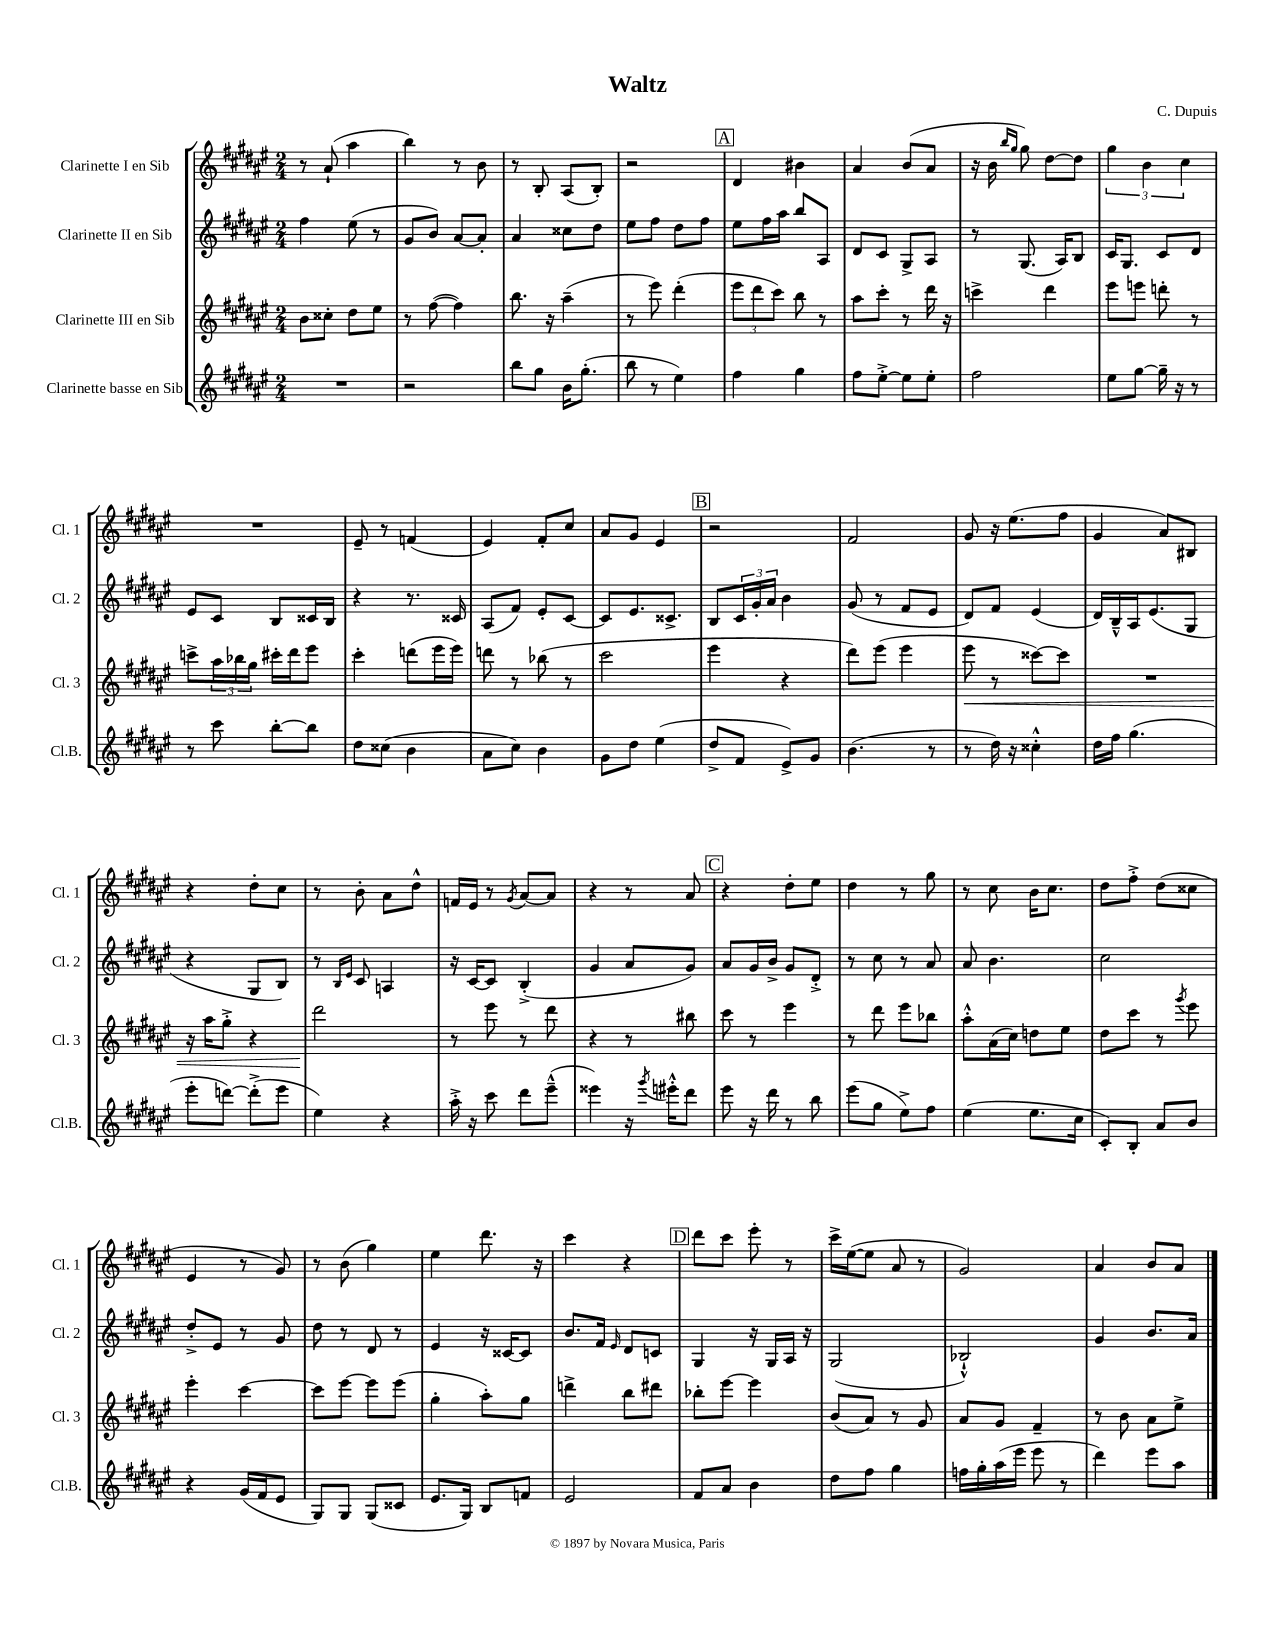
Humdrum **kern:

**kern	**kern	**dynam	**kern	**kern
*part4	*part3	*part3	*part2	*part1
*staff4	*staff3	*staff3	*staff2	*staff1
*I"Clarinette basse en Sib	*I"Clarinette III en Sib	*	*I"Clarinette II en Sib	*I"Clarinette I en Sib
*I'Cl.B.	*I'Cl. 3	*	*I'Cl. 2	*I'Cl. 1
*clefG2	*clefG2	*	*clefG2	*clefG2
*k[f#c#g#d#a#e#]	*k[f#c#g#d#a#e#]	*	*k[f#c#g#d#a#e#]	*k[f#c#g#d#a#e#]
*M2/4	*M2/4	*	*M2/4	*M2/4
=1	=1	=1	=1	=1
2r	8b\L	.	4ff#\	8r
.	8cc##X'\J	.	.	(8a#`/
.	8dd#\L	.	(8ee#\	4aa#\
.	8ee#\J	.	8r	.
=2	=2	=2	=2	=2
2r	8r	.	8g#/L	4bb\)
.	([8ff#\	.	8b/J)	.
.	4ff#\])	.	[8a#/L	8r
.	.	.	8a#'/J]	8b\
=3	=3	=3	=3	=3
8bb\L	8.bb\	.	4a#/	8r
8gg#\J	.	.	.	8B'/
.	16r	.	.	.
16b\KL	(4aa#~\	.	8cc##X\L	(8A#/L
(8.gg#'\J	.	.	.	.
.	.	.	8dd#\J	8B'/J)
=4	=4	=4	=4	=4
8bb\	8r	.	8ee#\L	2r
8r	8eee#\)	.	8ff#\J	.
4ee#\)	(4ddd#'\	.	8dd#\L	.
.	.	.	8ff#\J	.
!!LO:REH:place=s1:t=A
=5	=5	=5	=5	=5
4ff#\	12eee#\L	.	8ee#\L	4d#/
.	12ddd#\	.	.	.
.	.	.	16ff#\L	.
.	12ccc#\J)	.	.	.
.	.	.	16aa#\JJ	.
4gg#\	8bb\	.	8bb/L	4b#X\
.	8r	.	8A#/J	.
=6	=6	=6	=6	=6
8ff#\L	8aa#\L	.	8d#/L	4a#/
[8ee#'^\J	8ccc#'\J	.	8c#/J	.
8ee#\L]	8r	.	8G#^/L	(8b/L
8ee#'\J	16ddd#\	.	8A#/J	8a#/J
.	16r	.	.	.
=7	=7	=7	=7	=7
2ff#\	4cccn^\	.	8r	16r
.	.	.	.	16b\
.	.	.	.	16qqbb/LL
.	.	.	.	16qqgg#/JJ
.	.	.	(8.G#/	8gg#\)
.	4ddd#\	.	.	[8dd#\L
.	.	.	16A#/KL)	.
.	.	.	8B/J	8dd#\J]
=8	=8	=8	=8	=8
8ee#\L	8eee#\L	.	16c#/KL	6gg#\
.	.	.	8.G#/J	.
[8gg#\J	8eeen\J	.	.	.
.	.	.	.	6b\
16gg#~\]	8dddn'\	.	8c#/L	.
16r	.	.	.	.
.	.	.	.	6cc#\
8r	8r	.	8d#/J	.
!!LO:LB:g=z
=9	=9	=9	=9	=9
8r	8cccn^\L	.	8e#/L	2r
8ccc#\	24aa#\L	.	8c#/J	.
.	24bb-X\	.	.	.
.	24gg#\JJ	.	.	.
[8bb'\L	16ccc#X'\LL	.	8B/L	.
.	16ddd#\J	.	.	.
8bb\J]	8eee#\J	.	16c##X/L	.
.	.	.	16B/JJ	.
=10	=10	=10	=10	=10
8dd#\L	4ccc#'\	.	4r	8e#~/
(8cc##X\J	.	.	.	8r
4b\	(8dddn\L	.	8.r	(4fn/
.	16eee#\L	.	.	.
.	16eee#\JJ)	.	16c##X/	.
=11	=11	=11	=11	=11
8a#\L	8dddn\	.	(8A#/L	4e#/)
8cc#\J)	8r	.	8f#/J)	.
4b\	(8bb-X\	.	8e#'/L	8f#'/L
.	8r	.	[8c#/J	8cc#/J
=12	=12	=12	=12	=12
8g#\L	2ccc#\	.	8c#/L]	8a#/L
8dd#\J	.	.	8.e#/	8g#/J
(4ee#\	.	.	.	4e#/
.	.	.	8.c##X^/J	.
!!LO:REH:place=s1:t=B
=13	=13	=13	=13	=13
8dd#^/L	4eee#\	.	8B/L	2r
8f#/J	.	.	24c#/L	.
.	.	.	24g#'/	.
.	.	.	24a#/JJ	.
8e#^/L)	4r	.	4b\	.
8g#/J	.	.	.	.
=14	=14	=14	=14	=14
(4.b\	8ddd#\L)	.	(8g#/	2f#/
.	(8eee#\J	.	8r	.
.	4eee#\	.	8f#/L	.
8r	.	.	8e#/J	.
=15	=15	=15	=15	=15
!	!	!LO:HP:b	!	!
8r	8eee#\	<	8d#/L)	8g#/
16dd#\)	8r	.	8f#/J	16r
16r	.	.	.	(8.ee#\L
4cc##X'^^\	[8ccc##X\L)	.	(4e#/	.
.	8ccc##\J]	.	.	8ff#\J
=16	=16	=16	=16	=16
16dd#\LL	2r	.	16d#/LL)	4g#/
16ff#\JJ	.	.	16B~^^/	.
(4.gg#\	.	.	16A#/J	.
.	.	.	(8.e#/	.
.	.	.	.	8a#/L)
.	.	.	8G#/J	8B#X/J
!!LO:LB:g=z
=17	=17	=17	=17	=17
8eee#'\L	16r	.	4r	4r
.	16aa#\KL	.	.	.
[8dddn\J)	8gg#'^\J	.	.	.
(8ddd'^\L]	4r	.	8G#/L	8dd#'\L
8eee#\J	.	.	8B/J)	8cc#\J
=18	=18	=18	=18	=18
4ee#\)	2ddd#\	.	8r	8r
.	.	.	16qqB/LL	.
.	.	.	16qqe#/JJ	.
.	.	.	8c#/	8b'\
4r	.	.	4An/	8a#\L
.	.	.	.	8dd#^^\J
.	.	[	.	.
=19	=19	=19	=19	=19
16aa#'^\	8r	.	16r	16fn/LL
16r	.	.	[16c#/KL	16e#/JJ
8ccc#\	8eee#\	.	8c#/J]	8r
.	.	.	.	8qg#/
8ddd#\L	8r	.	(4B'^/	[8a#/L
(8eee#~^^\J	8ddd#\	.	.	8a#/J]
=20	=20	=20	=20	=20
4eee##X\)	4r	.	4g#/	4r
16r	8r	.	8a#/L	8r
8qggg#/	.	.	.	.
16eee#X'^^\KL	.	.	.	.
8ddd#\J	8bb#X\	.	8g#/J)	8a#/
!!LO:REH:place=s1:t=C
=21	=21	=21	=21	=21
8eee#\	8ccc#\	.	8a#/L	4r
16r	8r	.	16g#/L	.
16ddd#\	.	.	16b^/JJ	.
8r	4eee#\	.	8g#/L	8dd#'\L
8bb\	.	.	8d#'^/J	8ee#\J
=22	=22	=22	=22	=22
(8eee#\L	8r	.	8r	4dd#\
8gg#\J	8ddd#\	.	8cc#\	.
8ee#^\L)	8eee#\L	.	8r	8r
8ff#\J	8bb-X\J	.	8a#/	8gg#\
=23	=23	=23	=23	=23
(4ee#\	8aa#'^^\L	.	8a#/	8r
.	(16a#\L	.	4.b\	8cc#\
.	16cc#\JJ)	.	.	.
8.ee#\L	8ddn\L	.	.	16b\KL
.	.	.	.	8.cc#\J
.	8ee#\J	.	.	.
16cc#\Jk	.	.	.	.
=24	=24	=24	=24	=24
8c#'/L)	8dd#\L	.	2cc#\	8dd#\L
8B'/J	8ccc#\J	.	.	8ff#'^\J
8a#/L	8r	.	.	(8dd#\L
.	8qggg#/	.	.	.
8b/J	8eee#\	.	.	8cc##X\J
!!LO:LB:g=z
=25	=25	=25	=25	=25
4r	4eee#'\	.	8dd#'^/L	4e#/
.	.	.	8e#/J	.
(16g#/LL	[4ccc#\	.	8r	8r
16f#/J	.	.	.	.
8e#/J	.	.	8g#/	8g#/)
=26	=26	=26	=26	=26
8G#/L)	8ccc#\L]	.	8dd#\	8r
8G#/J	[8eee#\J	.	8r	(8b\
(8G#/L	8eee#\L]	.	8d#/	4gg#\)
8c##X/J	(8eee#\J	.	8r	.
=27	=27	=27	=27	=27
8.e#/L	4gg#'\	.	4e#/	4ee#\
16G#/Jk)	.	.	.	.
8B/L	8aa#'\L)	.	16r	8.ddd#\
.	.	.	[16c##X/KL	.
8fn/J	8gg#\J	.	8c##/J]	.
.	.	.	.	16r
=28	=28	=28	=28	=28
2e#/	4dddn^\	.	8.b/L	4ccc#\
.	.	.	16f#/Jk	.
.	.	.	16qqe#/	.
.	8bb\L	.	8d#/L	4r
.	8ddd#X\J	.	8cn/J	.
!!LO:REH:place=s1:t=D
=29	=29	=29	=29	=29
8f#/L	8bb-X'\L	.	4G#/	8ddd#\L
8a#/J	[8eee#\J	.	.	8ccc#\J
4b\	4eee#\]	.	16r	8eee#'\
.	.	.	16G#/LL	.
.	.	.	16A#/JJ	8r
.	.	.	16r	.
=30	=30	=30	=30	=30
8dd#\L	(8b/L	.	(2G#/	16ccc#^\LL
.	.	.	.	([16ee#\J
8ff#\J	8a#/J)	.	.	8ee#\J]
4gg#\	8r	.	.	8a#/
.	8g#/	.	.	8r
=31	=31	=31	=31	=31
16ffn\LL	8a#/L	.	2B-X`^^/)	2g#/)
16gg#'\	.	.	.	.
(16aa#\	8g#/J	.	.	.
16eee#\JJ	.	.	.	.
8eee#\	4f#~/	.	.	.
8r	.	.	.	.
=32	=32	=32	=32	=32
4ddd#\)	8r	.	4g#/	4a#/
.	8b\	.	.	.
8eee#\L	8a#\L	.	8.b/L	8b/L
8aa#\J	8ee#^\J	.	.	8a#/J
.	.	.	16a#/Jk	.
==	==	==	==	==
*-	*-	*-	*-	*-
